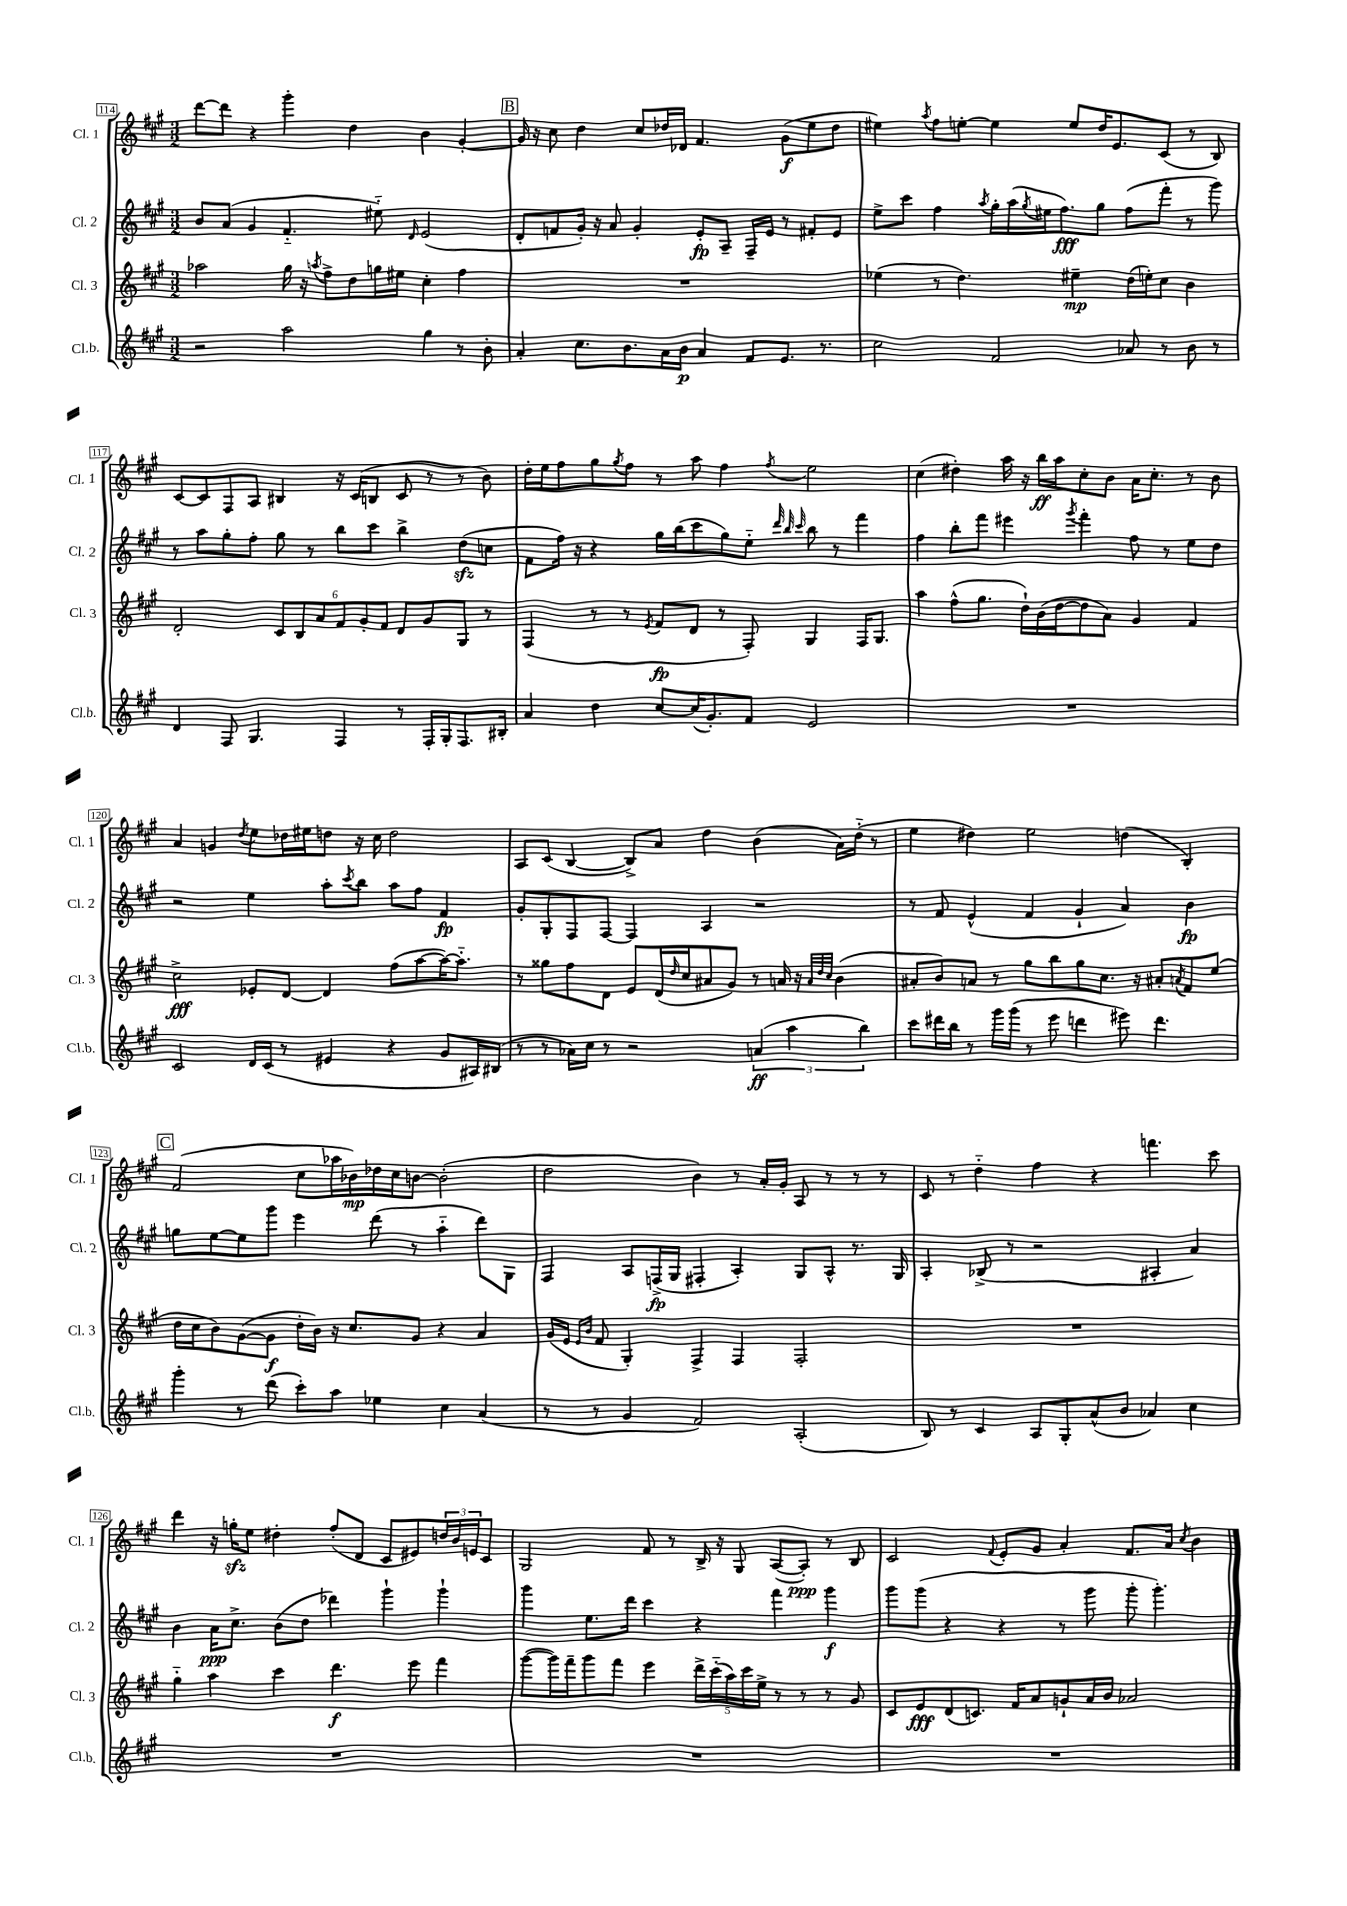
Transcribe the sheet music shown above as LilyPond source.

<<
\new StaffGroup <<
\new Staff = "s0" \with { instrumentName = "Cl. 1" shortInstrumentName = "Cl. 1" } {
    \clef treble \key a \major \numericTimeSignature \time 3/2
    d'''8~ d'''8 r4 gis'''4-. d''4 b'4 gis'4~-. |
    \mark \markup { \box "B" } gis'16 r16 cis''8 d''4 cis''8 des''16 des'16 fis'4. gis'8\f( e''8 des''8 |
    eis''4) \acciaccatura { a''8 } fis''8 e''8~-. e''4 e''8 d''16 e'8. cis'8( r8 b8) |
    cis'8~ cis'8 fis8 a8 bis4 r16 cis'16( b8 cis'8 r8 r8 b'8) |
    d''16-. e''16 fis''8 gis''8 \acciaccatura { gis''8 } fis''8 r8 a''8 fis''4 \acciaccatura { fis''8 } e''2 |
    cis''4( dis''4-.) a''16 r16 b''16\ff a''16 cis''8-. b'8 a'16 cis''8.-. r8 b'8 |
    a'4 g'4 \acciaccatura { d''8 } e''8 des''16 eis''16 d''8 r16 cis''16 d''2 |
    a8 cis'8( b4~ b8->) a'8 d''4 b'4( a'16) d''16-_( r8 |
    e''4 dis''4) e''2 d''4( b4-.) |
    \mark \markup { \box "C" } fis'2( cis''8 aes''16 bes'16\mp) des''16 cis''16 b'8~ b'2-.( |
    d''2 b'4) r8 a'16-. gis'16-. a8 r8 r8 r8 |
    cis'8 r8 d''4-_ fis''4 r4 f'''4. cis'''8 |
    d'''4 r16 g''16-.\sfz e''8 dis''4-. fis''8-.( d'8 cis'8 eis'8) \tuplet 3/2 { d''16 b'16 e'16 } cis'8 |
    gis2 fis'8 r8 b16-> r16 gis8 a8~( a8-.\ppp) r8 b8 |
    cis'2 \appoggiatura { fis'8 } e'8-. gis'8 a'4-. fis'8. a'16 \acciaccatura { cis''8 } b'4 \bar "|." |
}
\new Staff = "s1" \with { instrumentName = "Cl. 2" shortInstrumentName = "Cl. 2" } {
    \clef treble \key a \major \numericTimeSignature \time 3/2
    b'8 a'8( gis'4 fis'4.-_ eis''8-_) \grace { d'16 } e'2( |
    \mark \markup { \box "B" } d'8-. f'8 gis'16-.) r16 a'8 gis'4-. e'8-.\fp a8-- fis16-- e'16 r8 fis'8-. e'8 |
    e''8-> cis'''8 fis''4 \acciaccatura { a''8 } gis''16-. a''16( \acciaccatura { gis''8 } eis''16 fis''8.\fff) gis''8 fis''8( fis'''8-. r8 gis'''8) |
    r8 a''8 gis''8-. fis''8-. gis''8 r8 b''8 cis'''8 b''4-> d''8\sfz( c''8 |
    fis'8 fis''16) r16 r4 gis''16 b''16( cis'''8 gis''8) e''8-_ \grace { d'''32 b''32 cis'''32 } b''8 r8 fis'''4 |
    fis''4 b''8-. fis'''8 eis'''4 \acciaccatura { gis'''8 } fis'''4-. fis''8 r8 e''8 d''8 |
    r2 e''4 a''8-. \acciaccatura { cis'''8 } b''8 a''8 fis''8 fis'4\fp |
    gis'8-. gis8-. fis8 fis8~ fis4 a4 r2 |
    r8 fis'8 e'4-^( fis'4 gis'4-! a'4) b'4\fp |
    \mark \markup { \box "C" } g''8 e''8~ e''8 gis'''8 e'''4 d'''8( r8 a''4-_ d'''8) gis8 |
    fis4 a8 f16->\fp( gis16 fis4-. a4-.) gis8 a8-^ r8. gis16 |
    a4-. bes8->( r8 r2 ais4-. a'4) |
    b'4 a'16\ppp cis''8.-> b'8( d''8 des'''4) gis'''4-! gis'''4-! |
    gis'''4 e''8. d'''16 cis'''4 r4 fis'''4 gis'''4\f |
    gis'''8 gis'''8( r4 r4 r8 gis'''8 gis'''8-. gis'''4.-.) \bar "|." |
}
\new Staff = "s2" \with { instrumentName = "Cl. 3" shortInstrumentName = "Cl. 3" } {
    \clef treble \key a \major \numericTimeSignature \time 3/2
    aes''2 gis''16 r16 \acciaccatura { a''8 } fis''8-> d''8 g''16 eis''16 cis''4-. fis''4 |
    \mark \markup { \box "B" } R1. |
    ees''4( r8 d''4.) eis''4--\mp d''16( e''16-.) cis''8 b'4 |
    d'2-. \tuplet 6/4 { cis'8 b8 a'8 fis'8 gis'8-. fis'8 } d'8 gis'8 gis8 r8 |
    fis4( r8 r8 \acciaccatura { e'8 } fis'8\fp d'8 r8 fis8-.) gis4 fis16 gis8. |
    a''4 fis''8-^( gis''8. d''16-!) b'16( d''16~ d''8 a'8) gis'4 fis'4 |
    cis''2->\fff ees'8-. d'8~ d'4 fis''8( a''8~ a''16~) a''8.-_ |
    r8 gisis''8 fis''8 d'8 e'8 d'16( \grace { d''16 } cis''16 ais'8 gis'8) r8 a'16 r16 \grace { a'32 d''32 cis''32 } b'4( |
    ais'8-. b'8) a'8 r8 gis''8 b''8 gis''8 cis''8. r16 ais'8-. \acciaccatura { a'8 } fis'8 e''8( |
    \mark \markup { \box "C" } d''16 cis''16 b'8) gis'8~( gis'8\f d''16-. b'16) r16 cis''8. gis'8 r4 a'4 |
    gis'16( e'16 \grace { e'16 b'16 } fis'8 gis4-.) fis4-> fis4 fis2-. |
    R1. |
    gis''4-_ a''4 cis'''4 d'''4.\f e'''8 fis'''4 |
    gis'''8~( gis'''16) fis'''16-- gis'''8 fis'''8 e'''4 \tuplet 5/4 { d'''16-> cis'''16-_( a''16) cis'''16 e''16-> } r8 r8 r8 gis'8 |
    cis'8 e'8\fff d'8( c'8.) fis'16 a'8 g'8-! a'16 b'16 aes'2 \bar "|." |
}
\new Staff = "s3" \with { instrumentName = "Cl.b." shortInstrumentName = "Cl.b." } {
    \clef treble \key a \major \numericTimeSignature \time 3/2
    r2 a''2 gis''4 r8 b'8-. |
    \mark \markup { \box "B" } a'4-. cis''8. b'8. a'16 b'16\p a'4 fis'8 e'8. r8. |
    cis''2 fis'2 aes'8 r8 b'8 r8 |
    d'4 fis8 gis4. fis4 r8 fis16-. gis16-. fis8. bis16-. |
    a'4 d''4 cis''8~ cis''16( gis'8.-.) fis'8 e'2 |
    R1. |
    cis'2 d'16 cis'16( r8 eis'4 r4 gis'8 ais16) bis16( |
    r8 r8 aes'16) cis''16 r8 r2 \tuplet 3/2 { a'4\ff( a''4 b''4) } |
    cis'''8 dis'''16 b''16 r8 gis'''16 gis'''16( r8 e'''8 d'''4 eis'''8) d'''4. |
    \mark \markup { \box "C" } gis'''4-. r8 d'''8( cis'''8-.) a''8 ees''4 cis''4 a'4( |
    r8 r8 gis'4 fis'2) a2-.( |
    b8) r8 cis'4 a8 gis8-. a'8-^( b'8 aes'4) cis''4 |
    R1. |
    R1. |
    R1. \bar "|." |
}
>>
>>
\layout { \context { \Score currentBarNumber = #114 \override BarNumber.stencil = #(make-stencil-boxer 0.1 0.3 ly:text-interface::print) } }
